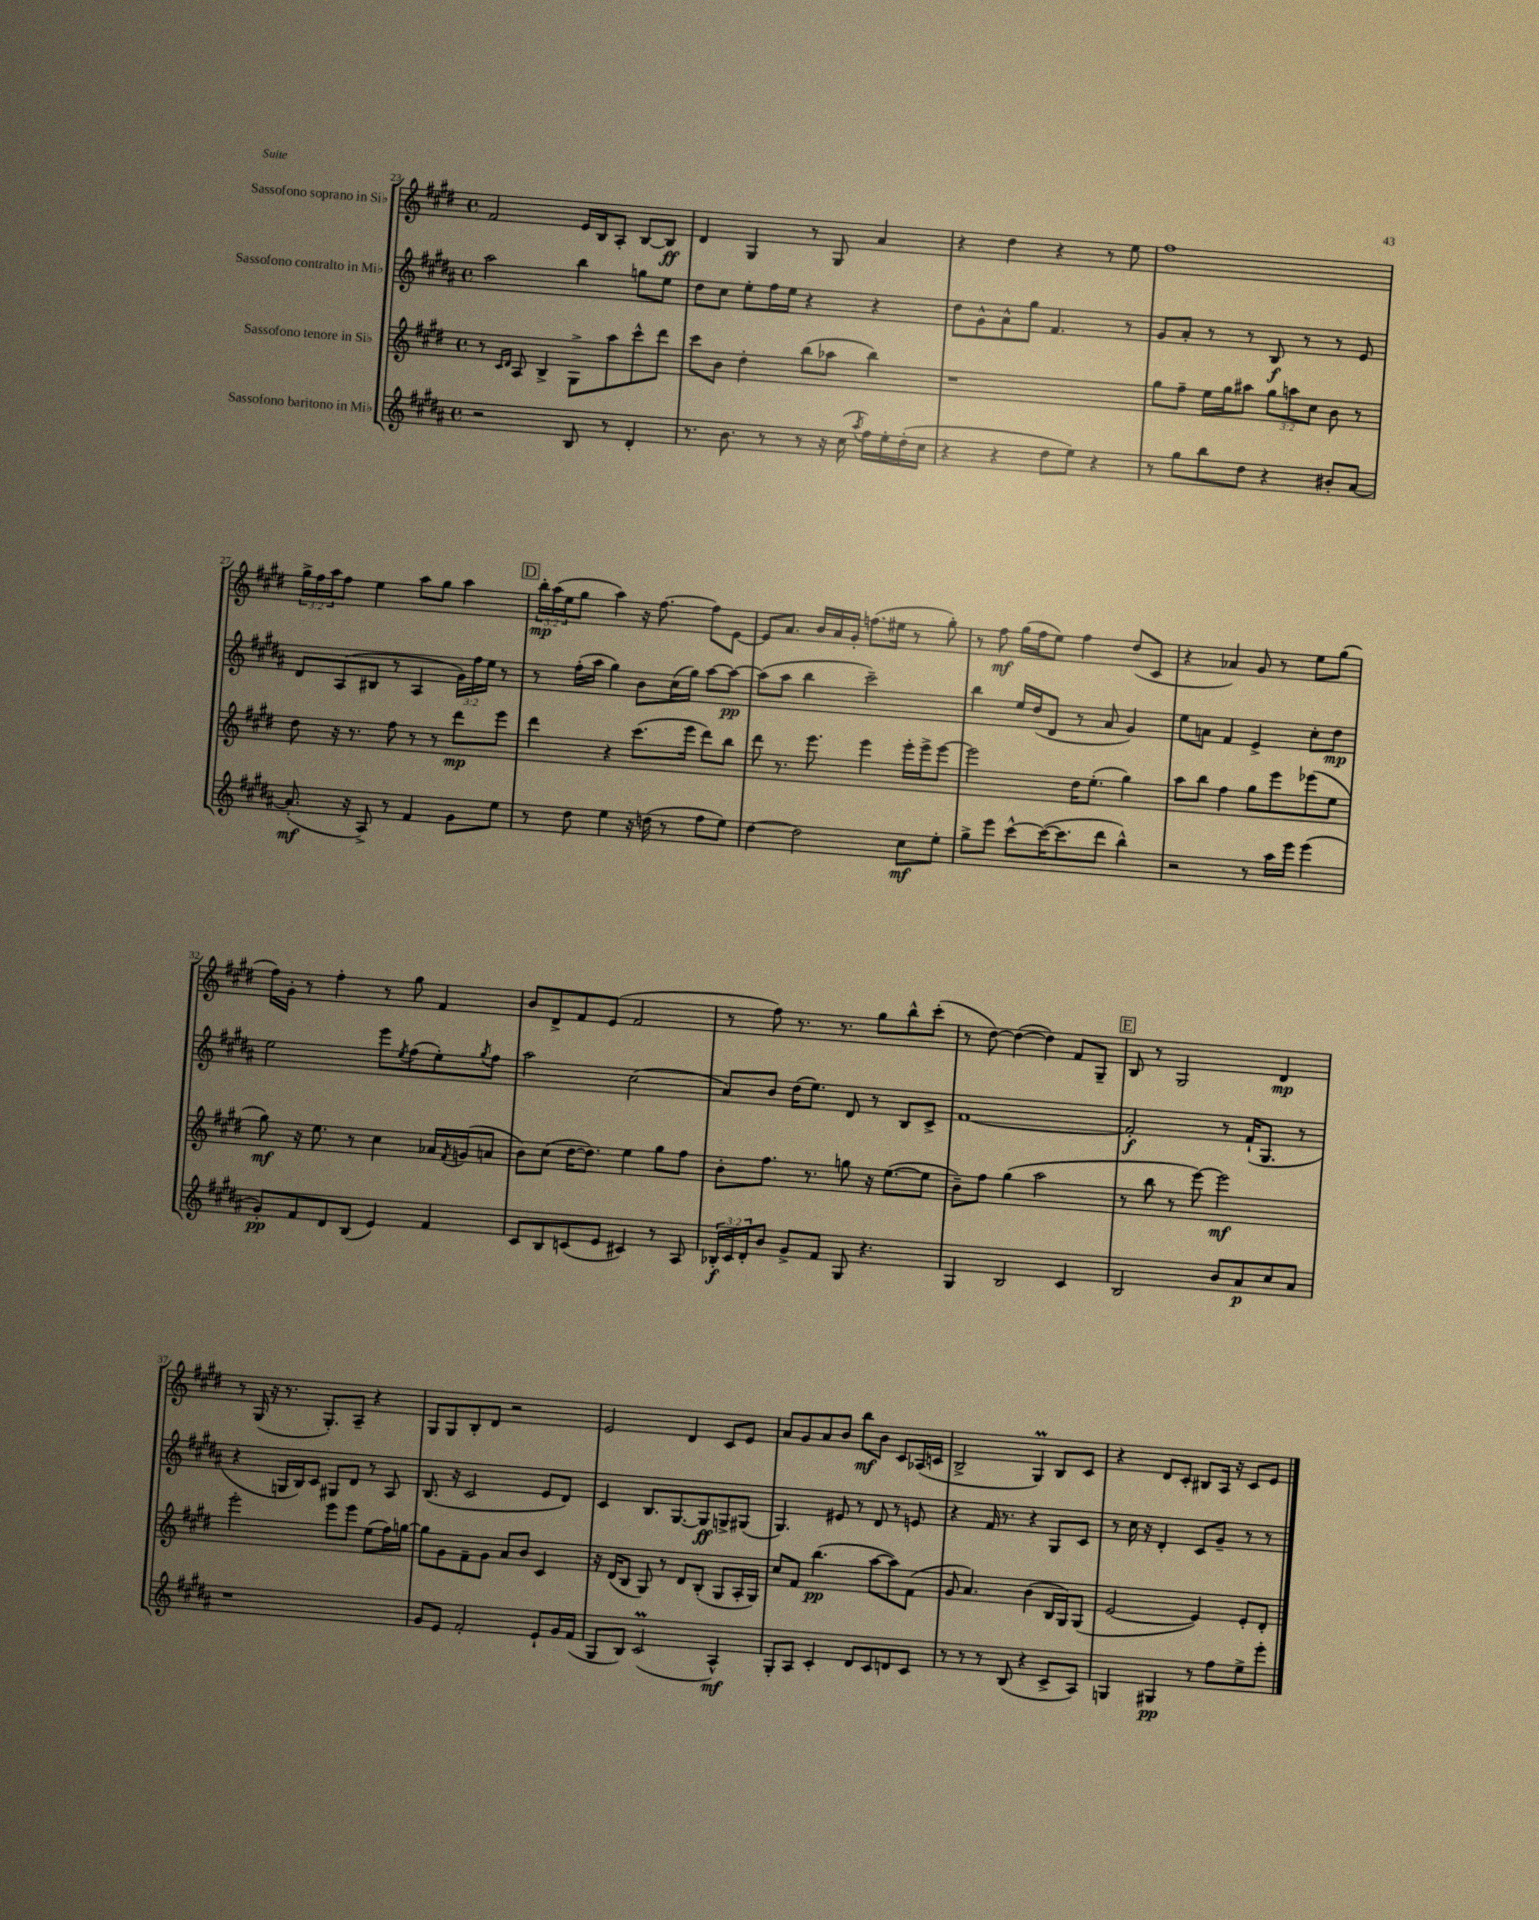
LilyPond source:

<<
\new StaffGroup <<
\new Staff = "s0" \with { instrumentName = "Sassofono soprano in Sib" } {
    \clef treble \key e \major \defaultTimeSignature \time 4/4 \override Staff.TupletNumber.text = #tuplet-number::calc-fraction-text
    fis'2 e'16 b16 a8-. b8~ b8\ff |
    dis'4 gis4 r8 gis8 a'4 |
    r4 dis''4 r4 r8 e''8 |
    fis''1 |
    \tuplet 3/2 { gis''16-> fis''16 a''16 } fis''8 e''4 a''8 gis''8 a''4 |
    \mark \markup { \box "D" } \tuplet 3/2 { b''16-.\mp a''16( e''16 } gis''8 a''4) r16 fis''8.~ fis''8 e'8~ |
    e'8 a'8. b'16 a'16 gis'16-. f''8.( eis''16 r8 gis''8-.) |
    r8 fis''8\mf gis''16( fis''16 e''8) fis''4 dis''8( cis'8 |
    r4 aes'4) gis'8 r8 e''8 gis''8( |
    fis''16) gis'16-. r8 fis''4-. r8 gis''8 fis'4 |
    b'8 dis'8-> fis'8 e'8( fis'2 |
    r8 fis''8) r8. r8. gis''8 b''8-^ cis'''8-.( |
    r8 dis''8~) dis''4~( dis''4) fis'8 gis8-- |
    \mark \markup { \box "E" } b8 r8 gis2 dis'4\mp |
    r8 gis16( r16 r8. gis8.-.) a8-- r4 |
    gis8 gis8 b8-. dis'8 r2 |
    e'2 dis'4 cis'8 e'8 |
    a'8 gis'8 a'8 b'8 b''8\mf b'8 cis'8 aes16( c'16 |
    b2-> gis4\prall) b8 cis'8 |
    r4 dis'8 cis'8-. bis8 a16 r16 cis'8 e'8 \bar "|." |
}
\new Staff = "s1" \with { instrumentName = "Sassofono contralto in Mib" } {
    \clef treble \key b \major \defaultTimeSignature \time 4/4 \override Staff.TupletNumber.text = #tuplet-number::calc-fraction-text
    ais''2 b''4 g''8 e''8 |
    dis''8 cis''8 e''8-. fis''16 e''16 r4 r4 |
    dis''8 gis'8-^ ais'8-^ gis''8 fis'4. r8 |
    gis'8 ais'8-. r8 r8 b8\f r8 r8 e'8 |
    dis'8 ais8( bis8 r8 ais4 \tuplet 3/2 { gis'16) fis''16 e''16 } r8 |
    \mark \markup { \box "D" } r8 fis''16-.( ais''16 gis''4) b'8 cis''16( gis''16) ais''8~ ais''8~\pp |
    ais''8( ais''8 b''4 cis'''2--) |
    b''4 e''16 dis''16( dis'8 r8 ais'8 gis'4) |
    e''8 a'8 fis'4 e'4-> cis''8-. dis''8\mp |
    e''2 e'''8 \acciaccatura { e''8 } fis''8( e''8-.) \acciaccatura { gis''8 } fis''8 |
    ais''2 cis''2( |
    ais'8) b'8 dis''16( e''8.) dis'8 r8 b8 cis'8-> |
    fis'1~ |
    \mark \markup { \box "E" } fis'2-.\f r8 fis'16-!( gis8. r8 |
    r4 g16 b16) cis'8 gis8 dis'8 r8 ais8 |
    b8.( r16 cis'2 e'8 dis'8) |
    cis'4 b8. gis8.~ gis8\ff g8-> gis8( |
    gis4.) eis'8 r8 dis'8 r8 e'8 |
    r4 fis'16 r8. r4 gis8 cis'8 |
    r8 cis''16 r16 dis'4-. cis'8 gis'8-- r8 r8 \bar "|." |
}
\new Staff = "s2" \with { instrumentName = "Sassofono tenore in Sib" } {
    \clef treble \key e \major \defaultTimeSignature \time 4/4 \override Staff.TupletNumber.text = #tuplet-number::calc-fraction-text
    r8 \grace { cis'16 dis'16 } a8 b4-> gis8-> a''8 cis'''8-^ dis'''8 |
    cis'''8 b'8 dis''4-. b''8( aes''8 b''4) |
    r1 |
    gis''8 fis''8-- e''16 gis''16 ais''8 \tuplet 3/2 { gis''8 a''8 cis''8 } b'8 r8 |
    dis''8 r16 r8. fis''8 r8 r8 dis'''8\mp e'''8 |
    \mark \markup { \box "D" } dis'''4 r4 cis'''8.( e'''16 dis'''8) b''8 |
    dis'''8 r8. e'''8. e'''4 e'''16-. e'''16-> e'''8~ |
    e'''2 dis''16 e''8.-.( gis''4) |
    a''8 b''8 fis''4 gis''8 e'''8 ees'''8( e''8 |
    gis''8\mf) r16 e''8. r8 cis''4 aes'16 \acciaccatura { fis'8 } g'16( a'8 |
    b'8) cis''8( dis''16~ dis''8.) e''4 gis''8 fis''8 |
    b'8-. fis''8. r8. g''8 r16 e''8.~( e''8 |
    b'8--) fis''8 gis''4( a''2 |
    \mark \markup { \box "E" } r8 b''8 r8 e'''8~) e'''2\mf |
    e'''2-. e'''8 e'''8 e''8( fis''16) g''16~ |
    g''8 gis'8 fis'8-- gis'8 a'8 b'8 cis'4 |
    r16 dis'16( b8 gis8) r8 dis'8 b8-.( gis8 a16-. gis16) |
    cis''8 fis'8 b''4.\pp( a''8~ a''8) fis'8( |
    gis'8 a'4.) b'4( b16 gis16) gis8( |
    e'2~ e'4) e'8-. dis'8-. \bar "|." |
}
\new Staff = "s3" \with { instrumentName = "Sassofono baritono in Mib" } {
    \clef treble \key b \major \defaultTimeSignature \time 4/4 \override Staff.TupletNumber.text = #tuplet-number::calc-fraction-text
    r2 b8 r8 dis'4-. |
    r8. b'8. r8 r8 r16 cis''16( \acciaccatura { ais''8 } fis''16) e''16-. dis''16-.( cis''16 |
    r4 r4 dis''8 e''8) r4 |
    r8 gis''8 b''8 dis''8 r4 bis'8-. ais'8~ |
    ais'8.-.\mf( r16 ais8->) r8 fis'4 gis'8 e''8 |
    \mark \markup { \box "D" } r8 dis''8 e''4 r16 d''16( r8 fis''8 e''8) |
    dis''4~ dis''2 cis''8\mf e''8-. |
    gis''8-> e'''8 cis'''8~-^ cis'''16~( cis'''8. dis'''8 b''4-^) |
    r2 r8 ais''16 e'''16 e'''4( |
    gis'8-.\pp) fis'8 dis'8 b8( e'4) fis'4 |
    cis'8 b8 c'8( e'8 cis'4) r8 ais8 |
    \tuplet 3/2 { bes16-.\f cis'16 dis'16-. } b'8 gis'8-> fis'8 gis8 r4. |
    gis4 b2 cis'4 |
    \mark \markup { \box "E" } b2 b'8 ais'8\p cis''8 ais'8 |
    r1 |
    gis'8 e'8 fis'2-. e'8-! gis'16 fis'16( |
    gis8 b8) cis'2\prall( ais4-^\mf) |
    gis8-. ais8 cis'4-. dis'8 cis'8 d'8 cis'8 |
    r8 r8 r8 b8( r4 cis'8-> ais8) |
    g4 gis4\pp r8 fis''8 e''8-> e'''8-. \bar "|." |
}
>>
>>
\layout { \context { \Score currentBarNumber = #23 } }
